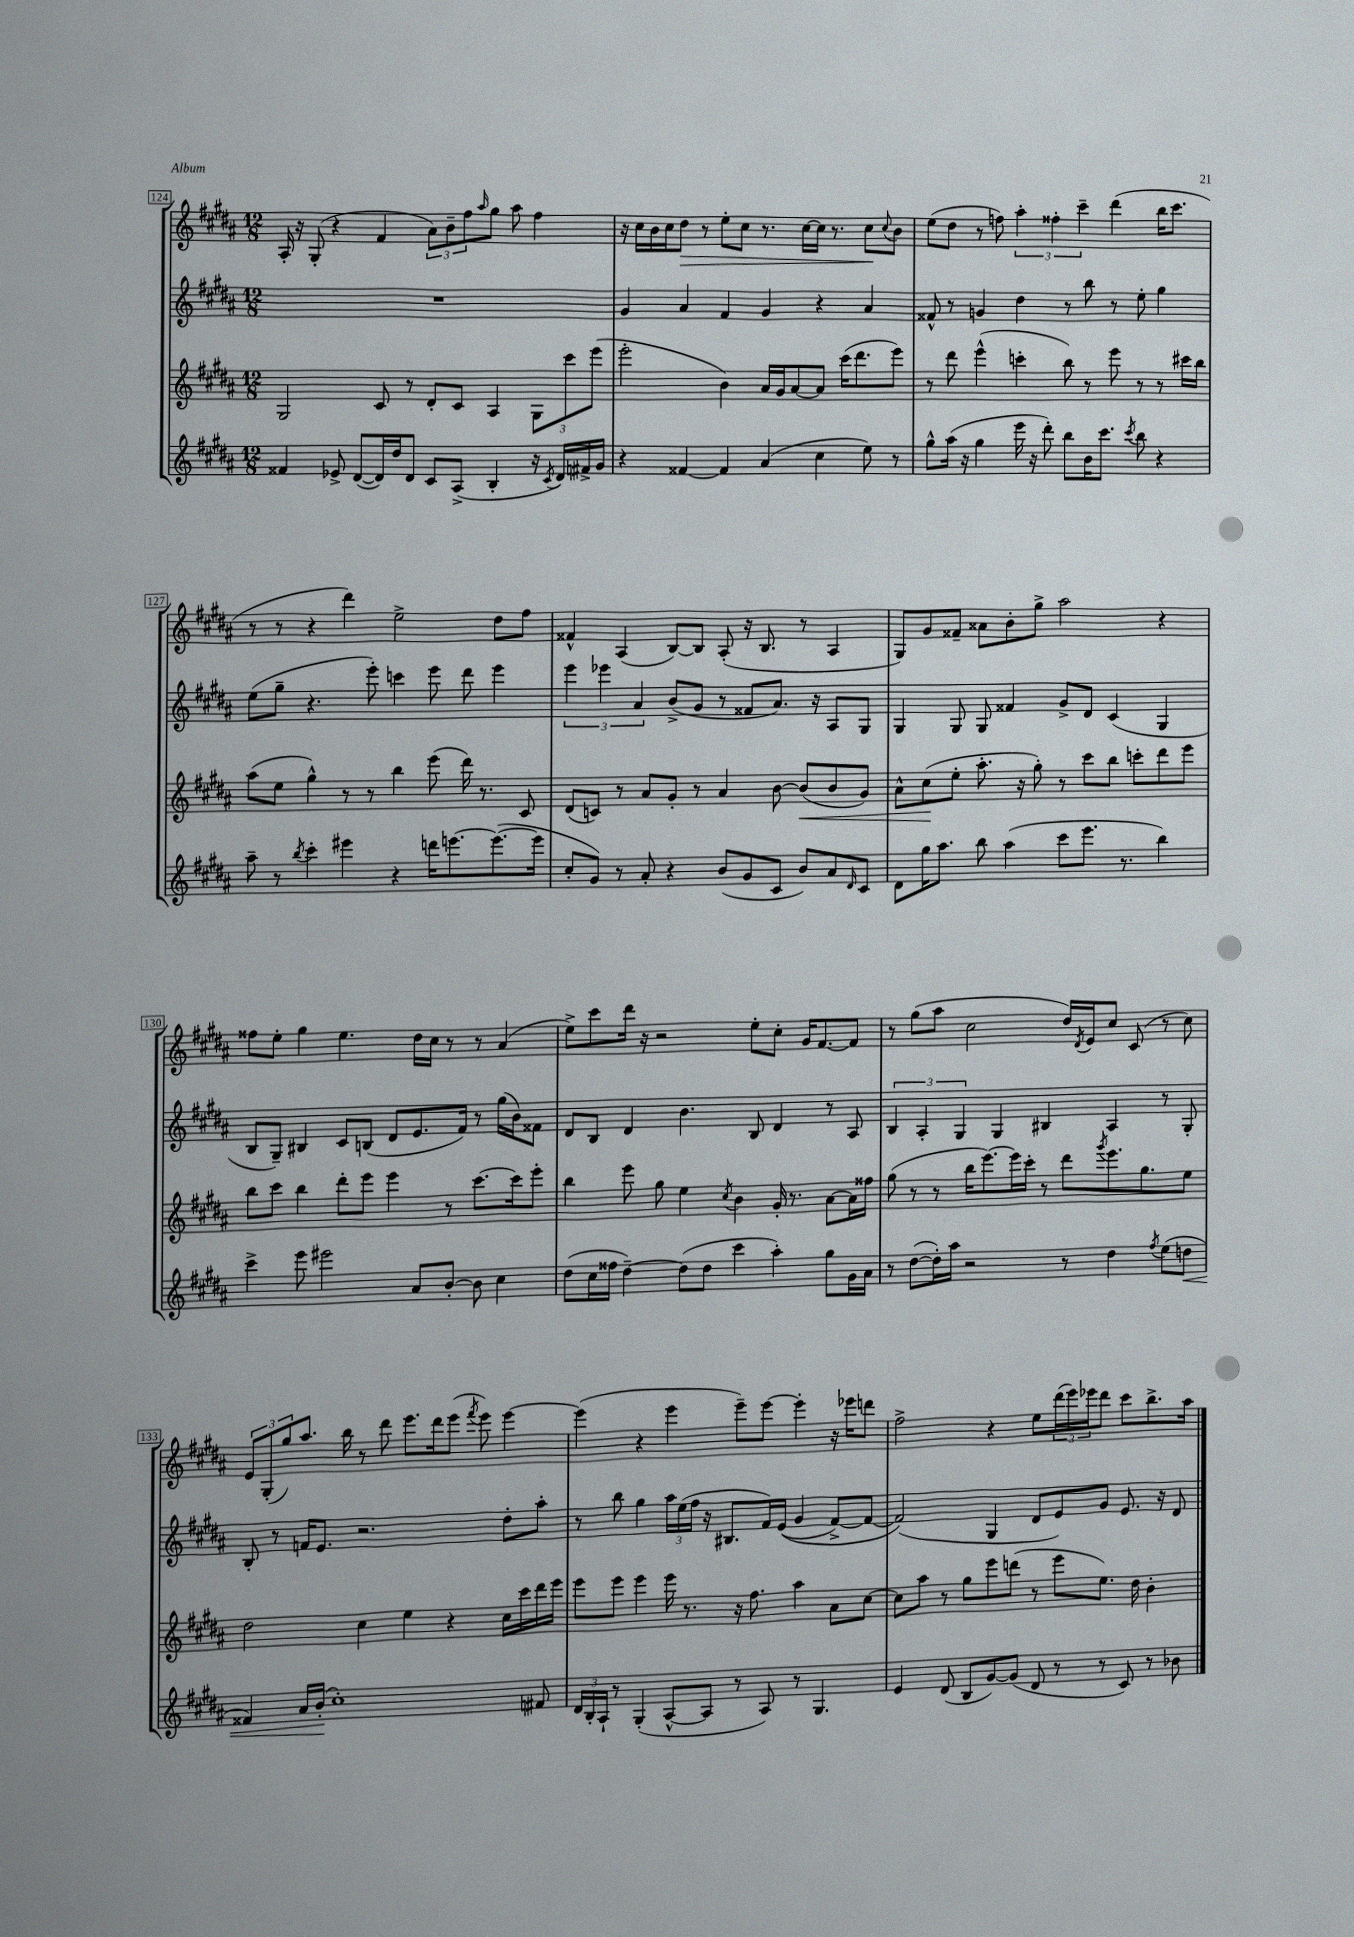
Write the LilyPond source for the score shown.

<<
\new StaffGroup <<
\new Staff = "s0" {
    \clef treble \key b \major \numericTimeSignature \time 12/8
    ais16-. r16 gis8-.( r4 fis'4 \tuplet 3/2 { ais'8) b'8-- fis''8 } \grace { ais''16 } gis''8 ais''8 fis''4 |
    r16 cis''16 b'16 cis''16 dis''8\> r8 e''8-. cis''8 r8. cis''16~ cis''16 r8. cis''8\! \appoggiatura { cis''8 } b'8 |
    e''8( dis''8 r8 f''8) \tuplet 3/2 { ais''4-. fisis''4-. cis'''4-- } dis'''4( b''16 cis'''8. |
    r8 r8 r4 dis'''4) e''2-> dis''8 fis''8 |
    fisis'4-^ ais4( b8~) b8 ais8-.( r16 b8. r8 ais4 |
    gis8) gis'8 fisis'8-- aisis'8 b'8-. gis''8-> ais''2 r4 |
    fisis''8 e''8-. gis''4 e''4. dis''16 cis''16 r8 r8 ais'4( |
    e''8->) cis'''8 dis'''16 r16 r2 e''8-. cis''8-. gis'16 fis'8.~ fis'8 |
    r8 gis''8( ais''8 cis''2 dis''16) \acciaccatura { dis'8 } e'16 cis''8 cis'8( r8 cis''8) |
    \tuplet 3/2 { e'8 gis8-.( gis''8) } ais''8. b''16 r8 dis'''8 e'''8. dis'''16 e'''8( \acciaccatura { fis'''8 } e'''8) e'''4~ |
    e'''4( r4 e'''4 e'''8--) e'''8~ e'''4-. r16 ees'''16 d'''8 |
    fis''2-> r4 e''8 \tuplet 3/2 { dis'''16( e'''16) ees'''16 } dis'''8 cis'''8 b''8.-> ais''16 \bar "|." |
}
\new Staff = "s1" {
    \clef treble \key b \major \numericTimeSignature \time 12/8
    R1. |
    gis'4 ais'4 fis'4 gis'4 r4 ais'4 |
    fisis'8-^ r8 g'4 dis''4 r8 b''8 r8 e''8-. gis''4 |
    e''8( gis''8-- r4. e'''8-.) c'''4 e'''8 dis'''8 e'''4 |
    \tuplet 3/2 { e'''4 ees'''4 ais'4 } b'8->( gis'8 r8 fisis'8 ais'8.) r16 ais8 gis8 |
    gis4 gis8 gis8 fisis'4 gis'8-> dis'8 cis'4( gis4 |
    b8 gis8--) bis4 cis'8 b8( dis'8 e'8. fis'16) r8 gis''16( b'16) fisis'8 |
    dis'8 b8 dis'4 b'4. b8 dis'4 r8 ais8 |
    \tuplet 3/2 { b4 ais4-. gis4 } gis4 bis4 ais4 r8 gis8-. |
    b8-. r8 f'16 e'8. r2. dis''8-. ais''8-. |
    r8 b''8 gis''4 \tuplet 3/2 { ais''16 e''16( fis''16 } r16 bis8. fis'16) e'16(\( gis'4 fis'8~->) fis'8~ |
    fis'2(\) gis4 dis'8 e'8) gis'8 e'8. r16 dis'8 \bar "|." |
}
\new Staff = "s2" {
    \clef treble \key b \major \numericTimeSignature \time 12/8
    gis2 cis'8 r8 dis'8-. cis'8 ais4 \tuplet 3/2 { gis8 cis'''8 e'''8( } |
    e'''2-. b'4) ais'16 gis'16 ais'8~ ais'8 cis'''16( dis'''8. e'''8) |
    r8 dis'''8 e'''4-^( c'''4-. b''8) r8 e'''8 r8 r8 cis'''16 b''16 |
    ais''8( e''8 gis''4-^) r8 r8 b''4 e'''8( dis'''16) r8. cis'8 |
    dis'8( c'8) r8 ais'8 gis'8-. r8 ais'4 b'8~ b'8\<( b'8 gis'8) |
    ais'8-^ cis''8\!( e''8-. ais''8.-. r16 gis''8-.) r8 cis'''8 b''8 c'''8-. dis'''8 e'''8 |
    b''8 cis'''8 b''4 dis'''8-. e'''8 e'''4 r8 cis'''8.~ cis'''16 e'''8-. |
    b''4 e'''8 gis''8 e''4 \acciaccatura { cis''8 } b'4 gis'16-. r8. ais'8~ ais'16 fisis''16 |
    gis''8( r8 r8 b''16 e'''8.~) e'''16 cis'''16-. r8 dis'''8 \acciaccatura { gis'''8 } e'''8. gis''8. e''8 |
    dis''2 cis''4 e''4 r4 cis''16 cis'''16 dis'''16 e'''16 |
    e'''8 e'''8 e'''4 e'''16 r8. r16 fis''8. ais''4 ais'8 cis''8~ |
    cis''8 ais''8 r8 gis''8 e'''8 d'''8( r8 e'''8 e''8.) dis''16 b'4-. \bar "|." |
}
\new Staff = "s3" {
    \clef treble \key b \major \numericTimeSignature \time 12/8
    fisis'4 ees'8-> dis'8~( dis'16) dis''16 dis'8 cis'8 ais8->( b4-. r16 \acciaccatura { cis'8 } dis'16) fis'16-> gis'16 |
    r4 fisis'4~ fisis'4 ais'4( cis''4 e''8) r8 |
    gis''8-^ ais''16( r16 gis''4 e'''16 r16 dis'''8-.) b''8 b'16 cis'''8. \acciaccatura { cis'''8 } b''8 r4 |
    ais''8-- r8 \acciaccatura { b''8 } cis'''4-. eis'''4 r4 d'''16 e'''8.~ e'''8.~( e'''16 |
    cis''8-. gis'8) r8 ais'8-. r4 b'8( gis'8 cis'8 b'8) ais'8 \grace { dis'16 } cis'8 |
    dis'8 gis''16 ais''8. b''8 ais''4( cis'''8 e'''8. r8. b''4) |
    cis'''4-> e'''8 eis'''2 ais'8 b'8~-. b'8 cis''4 |
    dis''8( cis''16 fisis''16 dis''4~--) dis''8( dis''8 cis'''4 ais''4-.) gis''8 gis'16 ais'16 |
    r8 dis''8~( dis''16-.) ais''16 r2 r8 dis''4 \acciaccatura { fis''8 } e''8( d''8\< |
    fisis'4) ais'16 b'16-.\!( cis''1-.) fis'8 |
    \tuplet 3/2 { dis'16 b16-. ais16-! } r8 gis4-.( ais8~-^ ais8 r8 ais8) r8 gis4. |
    e'4 dis'8( b8 gis'8~) gis'8( dis'8 r8 r8 cis'8) r8 bes'8 \bar "|." |
}
>>
>>
\layout { \context { \Score currentBarNumber = #124 \override BarNumber.stencil = #(make-stencil-boxer 0.1 0.3 ly:text-interface::print) } }
